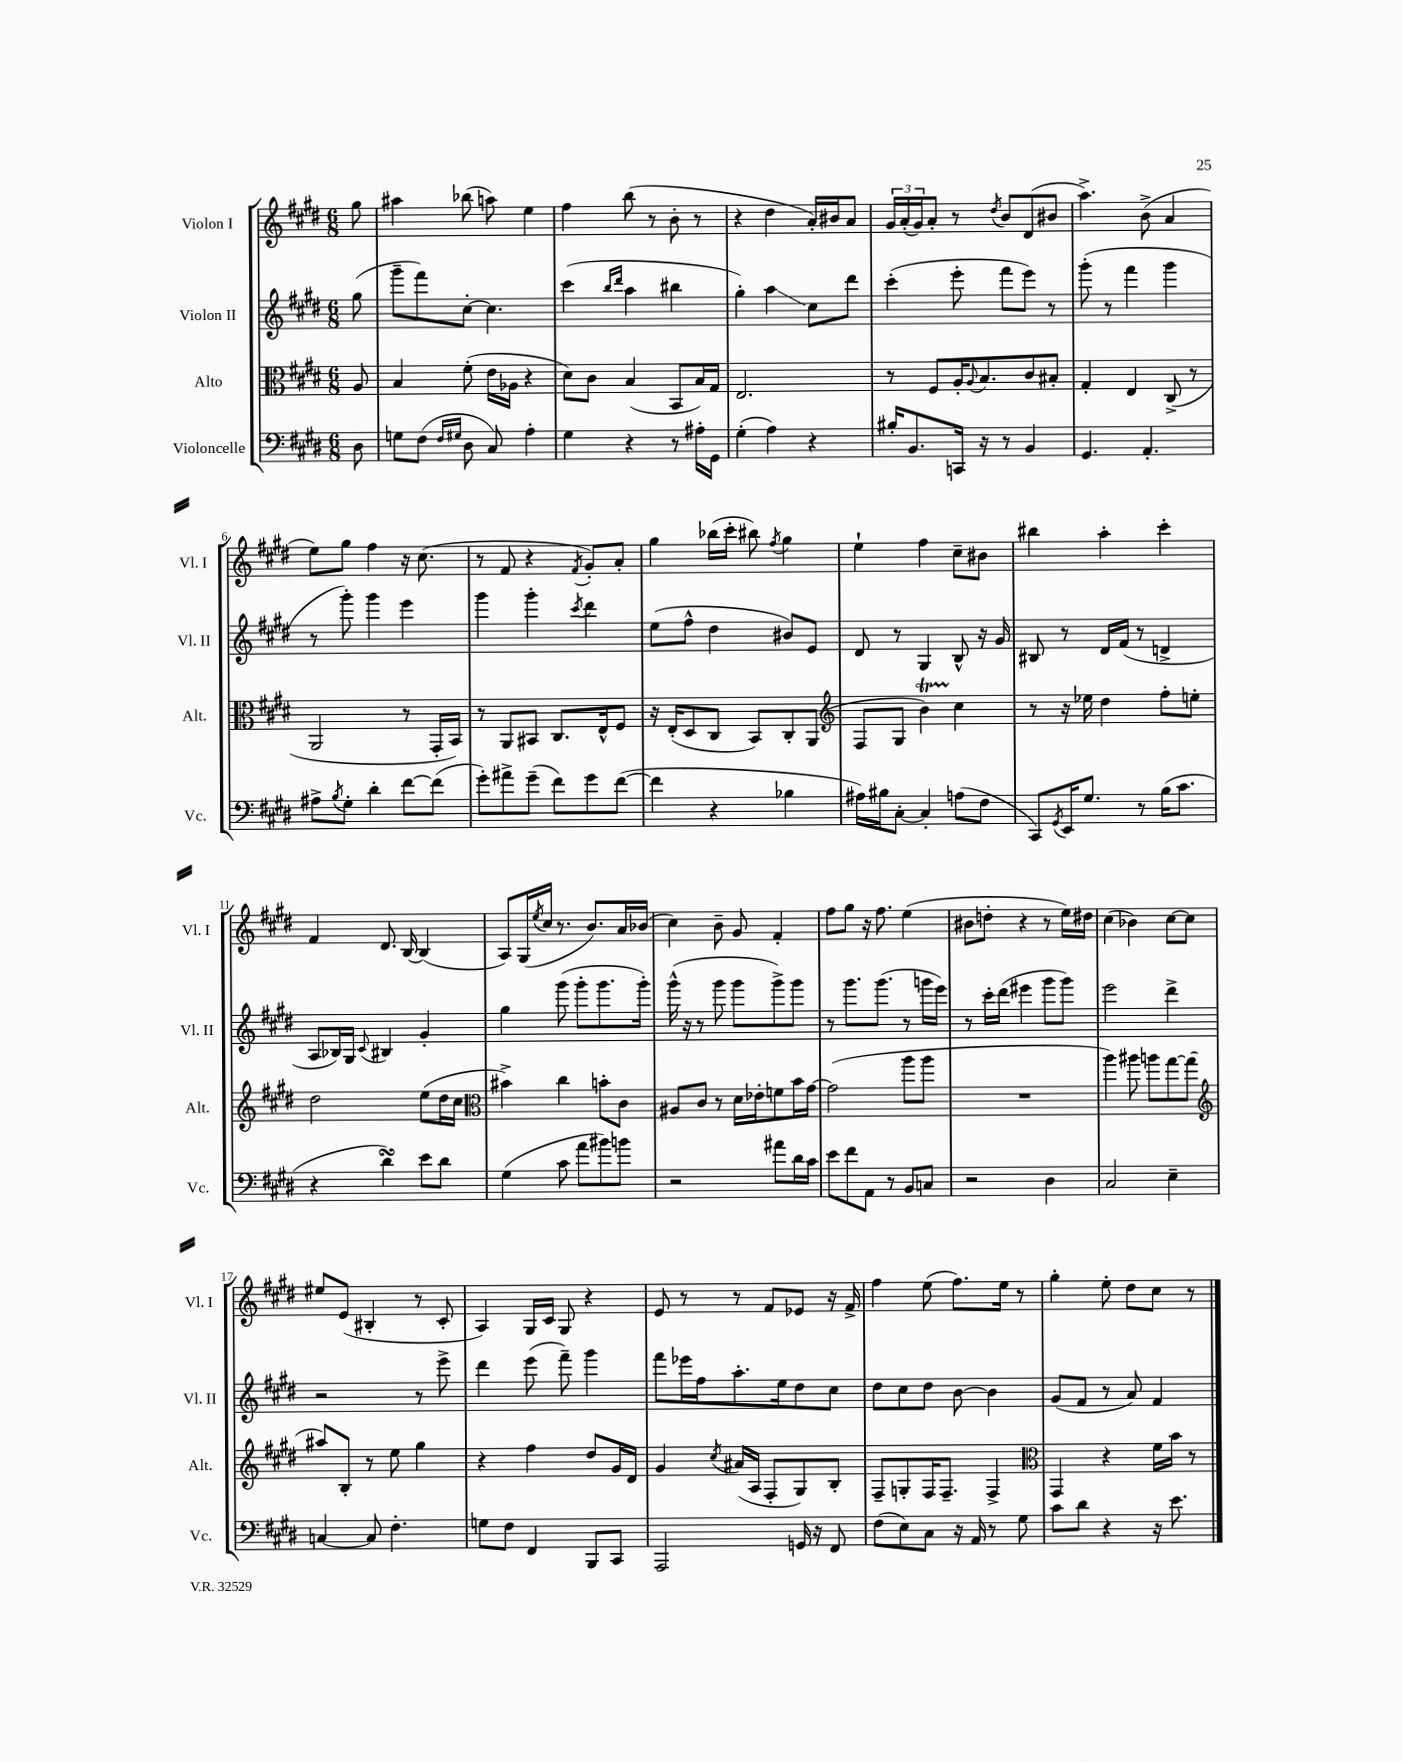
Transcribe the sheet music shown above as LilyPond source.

<<
\new StaffGroup <<
\new Staff = "s0" \with { instrumentName = "Violon I" shortInstrumentName = "Vl. I" } {
    \clef treble \key e \major \numericTimeSignature \time 6/8 \partial 8
    gis''8 |
    ais''4 bes''8( a''8) e''4 |
    fis''4 b''8( r8 b'8-. r8 |
    r4 dis''4 a'16-.) bis'16 a'8 |
    \tuplet 3/2 { gis'16 a'16-.( gis'16) } a'8-. r8 \acciaccatura { dis''8 } b'8 dis'8( bis'8 |
    a''4.->) b'8->( a'4 |
    e''8) gis''8 fis''4 r16 cis''8.( |
    r8 fis'8 r4 \acciaccatura { fis'8 } gis'8-.) a'8-. |
    gis''4 bes''16( cis'''16-. bis''8) \acciaccatura { fis''8 } gis''4 |
    e''4-! fis''4 cis''8-- bis'8 |
    bis''4 a''4-. cis'''4-. |
    fis'4 dis'8. b16~ b4( |
    a8) gis16( \acciaccatura { e''8 } cis''16 r8. b'8.) a'16 bes'16( |
    cis''4) b'8-- gis'8 fis'4-. |
    fis''8 gis''8 r16 fis''8. e''4( |
    bis'8 d''8-. r4 r8 e''16) dis''16 |
    cis''4( bes'4) cis''8~ cis''8 |
    eis''8 e'8( bis4-. r8 cis'8-. |
    a4) gis16 cis'16 gis8 r4 |
    e'8 r8 r8 fis'8 ees'8 r16 fis'16-> |
    fis''4 e''8( fis''8.) e''16 r8 |
    gis''4-. e''8-. dis''8 cis''8 r8 \bar "|." |
}
\new Staff = "s1" \with { instrumentName = "Violon II" shortInstrumentName = "Vl. II" } {
    \clef treble \key e \major \numericTimeSignature \time 6/8 \partial 8
    gis''8( |
    gis'''8-- fis'''8) cis''8~-. cis''4. |
    cis'''4( \grace { b''16 dis'''16 } a''4 bis''4 |
    gis''4-.) a''4\glissando cis''8 dis'''8 |
    cis'''4-.( e'''8-. fis'''8 e'''8) r8 |
    gis'''8-.( r8 fis'''4 gis'''4 |
    r8 gis'''8-.) gis'''4 e'''4 |
    gis'''4 gis'''4-. \acciaccatura { cis'''8 } dis'''4 |
    e''8( fis''8-^ dis''4 bis'8) e'8 |
    dis'8 r8 gis4 b8-^ r16 gis'16 |
    bis8 r8 dis'16 fis'16( r8 d'4-> |
    a8 bes16) gis16 \appoggiatura { cis'8 } bis4 gis'4-. |
    gis''4 gis'''8( gis'''8-. gis'''8. gis'''16-.) |
    gis'''16-^( r16 r8 gis'''8 gis'''8 gis'''8->) gis'''8 |
    r8 gis'''8. gis'''8.( r8 g'''16 e'''16) |
    r8 cis'''16-. dis'''16( eis'''4 gis'''8 gis'''8) |
    e'''2 dis'''4-> |
    r2 r8 e'''8-> |
    dis'''4 e'''8( fis'''8--) gis'''4 |
    fis'''8 ees'''16 fis''16 a''8.-. e''16 dis''8 cis''8 |
    dis''8 cis''8 dis''8 b'8~ b'4 |
    gis'8( fis'8 r8 a'8) fis'4 \bar "|." |
}
\new Staff = "s2" \with { instrumentName = "Alto" shortInstrumentName = "Alt." } {
    \clef alto \key e \major \numericTimeSignature \time 6/8 \partial 8
    a8 |
    b4 fis'8-.( e'16 aes16 r4 |
    dis'8) cis'8 b4( b,8 b16) gis16 |
    e2. |
    r8 fis8 a16-. \appoggiatura { a8 } b8. cis'8 bis8-. |
    gis4-. e4 cis8->( r8 |
    a,2 r8 gis,16-. b,16) |
    r8 a,8 bis,8 cis8. e16-^ fis8 |
    r16 e16-.( dis8 cis8 b,8) cis8-. a,8( |
    \clef treble fis8 gis8 b'4\startTrillSpan) cis''4\stopTrillSpan |
    r8 r16 ees''16 dis''4 fis''8-. e''8-. |
    dis''2 e''8( dis''16 cis''16 |
    \clef alto bis'4->) cis''4 b'8-. cis'8 |
    ais8 cis'8 r8 dis'16 ees'16-. f'8 b'16 gis'16~ |
    gis'2( a''8 a''8 |
    R2. |
    a''4) ais''8 a''8 gis''8~ gis''8( |
    \clef treble ais''8) b8-. r8 e''8 gis''4 |
    r4 fis''4 dis''8 gis'16 dis'16 |
    gis'4 \acciaccatura { cis''8 } ais'16( a16 fis8-. gis8) b8-. |
    fis8-- g8-. fis16 fis8.-- fis4-> |
    \clef alto gis,4 r4 fis'16 b'16 r8 \bar "|." |
}
\new Staff = "s3" \with { instrumentName = "Violoncelle" shortInstrumentName = "Vc." } {
    \clef bass \key e \major \numericTimeSignature \time 6/8 \partial 8
    dis8 |
    g8 fis8( \grace { fis16 gis16 } dis8 cis8) a4-. |
    gis4 r4 r8 ais16-. gis,16 |
    gis4-.( a4) r4 |
    bis16-. b,8. c,16 r16 r8 b,4 |
    gis,4. a,4.-. |
    ais8-> \acciaccatura { b8 } gis8-. dis'4-. fis'8~ fis'8( |
    gis'8-.) ais'8-> gis'8--( fis'8) gis'8 fis'8~( |
    fis'4 r4 bes4 |
    ais16) bis16 cis8~-. cis4-. a8( fis8 |
    cis,8) \acciaccatura { gis,8 } e,16 gis8. r8 b16( cis'8. |
    r4 dis'4\turn) e'8 dis'8 |
    gis4( cis'8 a'8 bis'8) b'8 |
    r2 ais'8 dis'16 cis'16 |
    e'8 fis'8 a,8 r8 b,8 c8 |
    r2 dis4 |
    cis2 e4-- |
    c4~ c8 fis4.-. |
    g8 fis8 fis,4 b,,8 cis,8 |
    a,,2 g,16 r16 fis,8 |
    fis8( e8) cis8 r16 a,16 r8 gis8 |
    cis'8 dis'8 r4 r16 e'8. \bar "|." |
}
>>
>>
